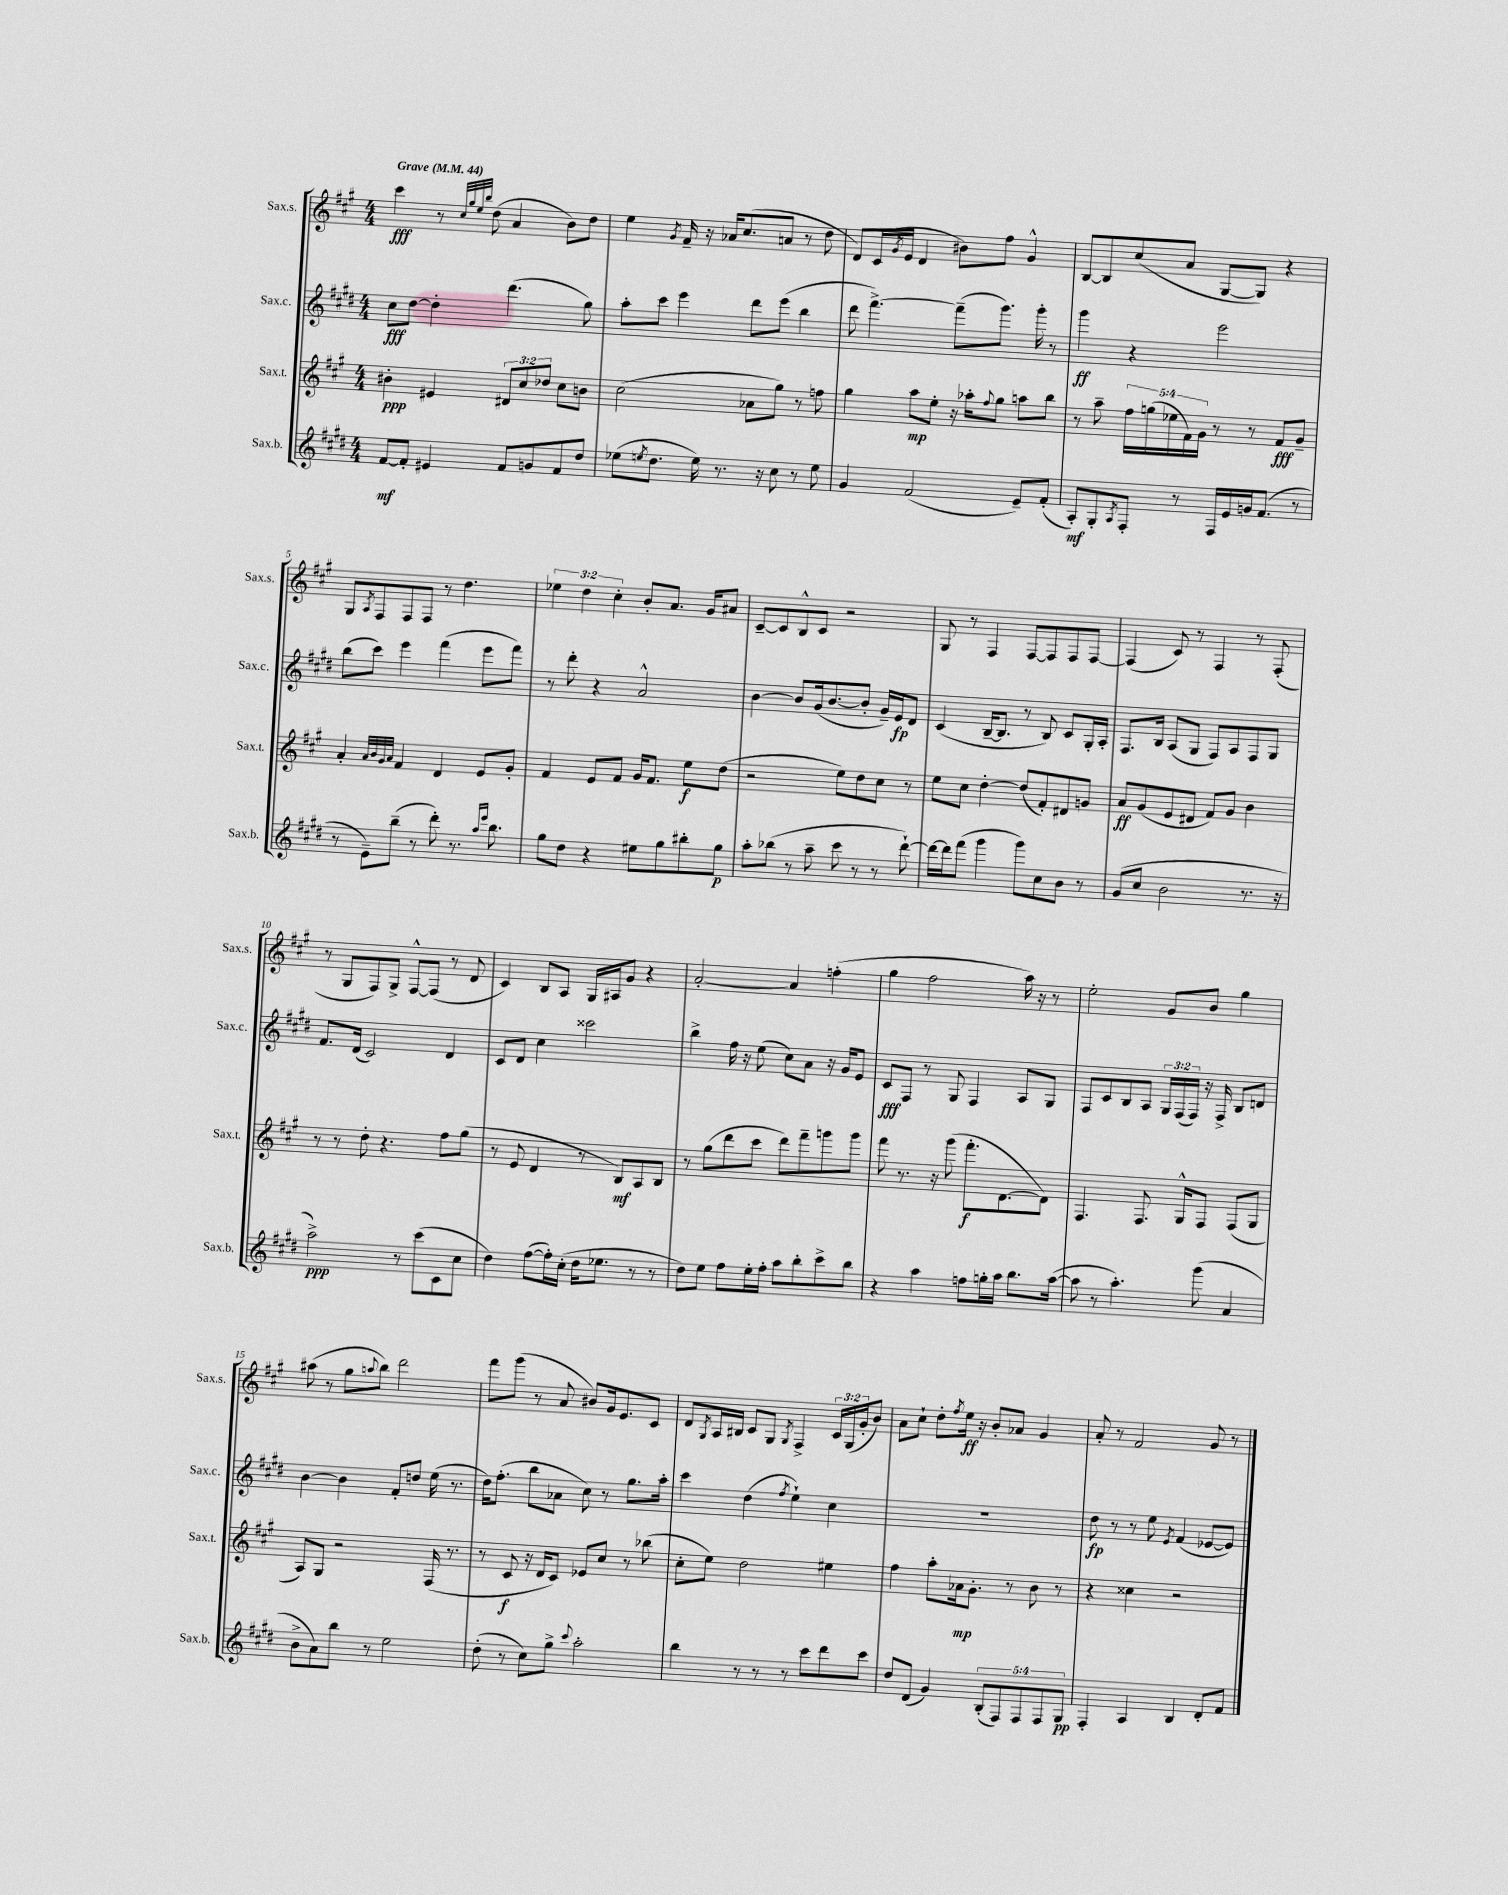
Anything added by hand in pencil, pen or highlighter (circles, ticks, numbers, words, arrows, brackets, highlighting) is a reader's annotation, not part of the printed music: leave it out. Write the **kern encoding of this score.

**kern	**dynam	**kern	**dynam	**kern	**dynam	**kern	**dynam
*part4	*part4	*part3	*part3	*part2	*part2	*part1	*part1
*staff4	*staff4	*staff3	*staff3	*staff2	*staff2	*staff1	*staff1
*I"Sax.b.	*	*I"Sax.t.	*	*I"Sax.c.	*	*I"Sax.s.	*
*I'Sax.b.	*	*I'Sax.t.	*	*I'Sax.c.	*	*I'Sax.s.	*
*clefG2	*	*clefG2	*	*clefG2	*	*clefG2	*
*k[f#c#g#d#]	*	*k[f#c#g#]	*	*k[f#c#g#d#]	*	*k[f#c#g#]	*
*M4/4	*	*M4/4	*	*M4/4	*	*M4/4	*
*MM44	*	*MM44	*	*MM44	*	*MM44	*
=1	=1	=1	=1	=1	=1	=1	=1
!	!	!	!	!	!	!LO:TX:a:B:t=Grave	!
[8f#/L	mf	4b#X'\	ppp	8cc#\L	fff	4ccc#\	fff
8f#'/J]	.	.	.	[8dd#\J	.	.	.
4e#X/	.	4e#X/	.	4dd#'\]	.	8r	.
.	.	.	.	.	.	32qqcc#/LLL	.
.	.	.	.	.	.	32qqgg#/	.
.	.	.	.	.	.	32qqee/	.
.	.	.	.	.	.	32qqbb/JJJ	.
.	.	.	.	.	.	(8dd\	.
8f#/L	.	12d#X/L	.	(4.ddd#\	.	4a/	.
.	.	12cc#/	.	.	.	.	.
8gn/	.	.	.	.	.	.	.
.	.	12dd-X/J	.	.	.	.	.
8f#/	.	8cc#\L	.	.	.	8b\L)	.
8dd#/J	.	8bn\J	.	8gg#\)	.	8dd\J	.
=2	=2	=2	=2	=2	=2	=2	=2
(8ee-X\L	.	(2cc#\	.	8aa'\L	.	4ee\	.
8qeen/	.	.	.	.	.	.	.
8.dd#\J	.	.	.	8ccc#\J	.	.	.
.	.	.	.	.	.	8qg#/	.
.	.	.	.	4eee\	.	16f#~/	.
16ee\)	.	.	.	.	.	16r	.
8.r	.	.	.	.	.	16a-X/KL	.
.	.	.	.	.	.	(8.cc#/	.
.	.	8a-X\L	.	8ddd#\L	.	.	.
16r	.	.	.	.	.	.	.
8cc#\	.	8gg#\J)	.	(8eee\J	.	8an/J	.
8r	.	8r	.	4bb\	.	8r	.
8ee\	.	8ffn\	.	.	.	8dd\	.
=3	=3	=3	=3	=3	=3	=3	=3
4g#/	.	4gg#\	.	8ddd#\	.	8d/L)	.
.	.	.	.	[4.fff#^\)	.	(16c#/L	.
.	.	.	.	.	.	8qg#/	.
.	.	.	.	.	.	16e/JJ	.
(2f#/	.	8aa\L	mp	.	.	4d/	.
.	.	8ee'\J	.	.	.	.	.
.	.	16r	.	(8fff#~\L]	.	8b#X\L)	.
.	.	16aa-X'\KL	.	.	.	.	.
.	.	8qqff#/	.	.	.	.	.
.	.	8gg#\J	.	8.ggg#\J)	.	8ff#\J	.
8e~/L)	.	8aan\L	.	.	.	4g#^^/	.
.	.	.	.	16ggg#'\	.	.	.
(8f#'/J	.	8bb\J	.	8r	.	.	.
=4	=4	=4	=4	=4	=4	=4	=4
8A'/L)	mf	8r	.	4ggg#\	ff	[8B/L	.
8G#'/	.	8aa~\	.	.	.	8B/]	.
8qA/	.	.	.	.	.	.	.
8F#'/J	.	20ff#\LL	.	4r	.	(8cc#/	.
.	.	(20ggn\	.	.	.	.	.
.	.	20ee-X\	.	.	.	.	.
8r	.	.	.	.	.	8a/J	.
.	.	20f#\)	.	.	.	.	.
.	.	20g#\JJ	.	.	.	.	.
16F#/LL	.	8r	.	2eee\	.	[8G#/L	.
16e/	.	.	.	.	.	.	.
16gn/J	.	8r	.	.	.	8G#/J])	.
(8.f#/J	.	.	.	.	.	.	.
.	.	8f#/L	fff	.	.	4r	.
8r	.	8g#~/J	.	.	.	.	.
!!LO:LB:g=z
=5	=5	=5	=5	=5	=5	=5	=5
8r	.	4a'/	.	(8bb\L	.	8G#/L	.
.	.	.	.	.	.	8qA/	.
8e~\L)	.	.	.	8ccc#\J)	.	8F#/	.
.	.	32qqa/LLL	.	.	.	.	.
.	.	32qqb/	.	.	.	.	.
.	.	32qqg#/	.	.	.	.	.
.	.	32qqa/JJJ	.	.	.	.	.
(8bb~\J	.	4f#/	.	4eee\	.	8F#/	.
8r	.	.	.	.	.	8F#/J	.
8ddd#'\)	.	4d/	.	(4fff#\	.	8r	.
8.r	.	.	.	.	.	4.dd\	.
.	.	8e/L	.	8eee\L	.	.	.
16qqaa/LL	.	.	.	.	.	.	.
16qqeee/JJ	.	.	.	.	.	.	.
8.bb\	.	.	.	.	.	.	.
.	.	8g#'/J	.	8fff#\J)	.	.	.
=6	=6	=6	=6	=6	=6	=6	=6
8gg#\L	.	4f#/	.	8r	.	6ee-X\	.
8dd#\J	.	.	.	8ddd#'\	.	.	.
.	.	.	.	.	.	6dd\	.
4r	.	8e/L	.	4r	.	.	.
.	.	.	.	.	.	6cc#'\	.
.	.	8f#/J	.	.	.	.	.
8ee#X\L	.	16g#/KL	.	2a^^/	.	8b'/L	.
.	.	8.f#/J	.	.	.	.	.
8gg#\	.	.	.	.	.	8.a/J	.
8bb#X'\	.	8ee\L	f	.	.	.	.
.	.	.	.	.	.	16g#/KL	.
8gg#\J	p	(8dd\J	.	.	.	8a#X/J	.
=7	=7	=7	=7	=7	=7	=7	=7
8aa'\L	.	2r	.	[4b\	.	[8c#~/L	.
(8bb-X\J	.	.	.	.	.	8c#/]	.
8r	.	.	.	8b/L]	.	8B^^/	.
8aa~\	.	.	.	(16g#/k	.	8c#/J	.
.	.	.	.	[8.b/	.	.	.
8ccc#\	.	8ee\L)	.	.	.	2r	.
8r	.	8dd\	.	8b'/J]	.	.	.
8r	.	8cc#\J	.	16g#~/LL)	.	.	.
.	.	.	.	16e/J	fp	.	.
[8ddd#`\)	.	8r	.	8d#/J	.	.	.
=8	=8	=8	=8	=8	=8	=8	=8
16ddd#\LL_	.	8ee\L	.	(4c#/	.	8G#/	.
16ddd#\J]	.	.	.	.	.	.	.
(8fff#\J	.	8cc#\J	.	.	.	8r	.
4ggg#\	.	[4dd'\	.	[16B~/KL	.	4F#/	.
.	.	.	.	8.B/J]	.	.	.
8ggg#\L)	.	(8dd/L]	.	8r	.	[8F#/L	.
8cc#\	.	8f#'/)	.	8B/)	.	8F#/]	.
8b\J	.	8d#X/	.	8c#/L	.	8F#/	.
8r	.	8gn/J	.	16G#'/L	.	[8F#/J	.
.	.	.	.	16A'/JJ	.	.	.
=9	=9	=9	=9	=9	=9	=9	=9
(8g#/L	.	8a/L	ff	8.F#/L	.	(4F#/]	.
8cc#/J	.	(8g#/	.	.	.	.	.
.	.	.	.	16B/Jk	.	.	.
2b\	.	8e/	.	(8A/L	.	8c#/)	.
.	.	8d#X/J	.	8G#/J	.	8r	.
.	.	8f#/L)	.	8F#/L)	.	4F#/	.
.	.	8g#/J	.	8A/	.	.	.
8.r	.	4b\	.	8F#/	.	8r	.
.	.	.	.	8G#/J	.	(8F#'/	.
16r	.	.	.	.	.	.	.
!!LO:LB:g=z
=10	=10	=10	=10	=10	=10	=10	=10
2aa^\)	ppp	8r	.	8.f#/L	.	8r	.
.	.	8r	.	.	.	8G#/L	.
.	.	.	.	(16d#/Jk	.	.	.
.	.	8dd'\	.	2c#/)	.	8F#/)	.
.	.	4.r	.	.	.	8G#^/J	.
8r	.	.	.	.	.	[8F#^^/L	.
(8ccc#\L	.	.	.	.	.	(8F#/J]	.
8c#\	.	8ff#\L	.	4d#/	.	8r	.
8cc#\J	.	(8gg#\J	.	.	.	8d/	.
=11	=11	=11	=11	=11	=11	=11	=11
4dd#\)	.	8r	.	8c#/L	.	4c#/)	.
.	.	8e/	.	8d#/J	.	.	.
([8ff#\L	.	4d/	.	4cc#\	.	8B/L	.
16ff#'\L])	.	.	.	.	.	8A/J	.
(16cc#'\JJ	.	.	.	.	.	.	.
16dd#\KL	.	8r	.	2ccc##X\	.	16G#/LL	.
8.ee-X\J	.	.	.	.	.	16A#X/J	.
.	.	8B/L)	mf	.	.	8g#/J	.
8r	.	8A/	.	.	.	4r	.
8r	.	8B/J	.	.	.	.	.
=12	=12	=12	=12	=12	=12	=12	=12
8dd#\L)	.	8r	.	4bb^\	.	[2a'/	.
8ee\J	.	(8gg#\L	.	.	.	.	.
8ff#\L	.	8ddd\	.	16ff#\	.	.	.
.	.	.	.	16r	.	.	.
16ee'\L	.	8ccc#\J	.	(8ee\	.	.	.
16ff#'\JJ	.	.	.	.	.	.	.
8aa\L	.	8ddd\L)	.	8cc#\L)	.	4a/]	.
8bb'\	.	8fff#~\	.	8a\J	.	.	.
8ccc#^\	.	8gggn\	.	16r	.	(4ffn'\	.
.	.	.	.	16g#/KL	.	.	.
8bb\J	.	8ggg\J	.	8e/J	.	.	.
=13	=13	=13	=13	=13	=13	=13	=13
4r	.	8fff#\	.	8c#/L	fff	4gg#\	.
.	.	8.r	.	8F#/J	.	.	.
4aa\	.	.	.	8r	.	2ff#\	.
.	.	16r	.	.	.	.	.
.	.	(8ggg#\	.	8G#/	.	.	.
8ffn\L	.	8.fff#'\L	f	4F#/	.	.	.
16ggn'\L	.	.	.	.	.	.	.
16aa\JJ	.	[8.d\	.	.	.	.	.
8.bb\L	.	.	.	8A/L	.	16aa\)	.
.	.	.	.	.	.	16r	.
.	.	8d\J])	.	8G#/J	.	8r	.
([16aa\Jk	.	.	.	.	.	.	.
=14	=14	=14	=14	=14	=14	=14	=14
8aa\]	.	4.F#/	.	8F#/L	.	2ee'\	.
8r	.	.	.	8c#/	.	.	.
4.aa'\)	.	.	.	8B/	.	.	.
.	.	8.F#/	.	8A/J	.	.	.
.	.	.	.	24G#/LL	.	8g#/L	.
.	.	.	.	(24F#/	.	.	.
.	.	16G#^^/KL	.	.	.	.	.
.	.	.	.	24F#/JJ)	.	.	.
(8ggg#\	.	8F#/J	.	16r	.	8b/J	.
.	.	.	.	16F#^/	.	.	.
4a/	.	(8F#/L	.	8B/L	.	4gg#\	.
.	.	8G#/J	.	8dn/J	.	.	.
!!LO:LB:g=z
=15	=15	=15	=15	=15	=15	=15	=15
8b^\L	.	8A/L)	.	[4b\	.	(8aa#X\	.
8a\)	.	8G#/J	.	.	.	8r	.
8bb\J	.	2r	.	4b\]	.	8gg#\L	.
.	.	.	.	.	.	8qqaan/	.
8r	.	.	.	.	.	8bb\J)	.
2ee\	.	.	.	8f#'/L	.	2ddd\	.
.	.	.	.	8ddn/J	.	.	.
.	.	(16F#/	.	(16ee\	.	.	.
.	.	8.r	.	8.r	.	.	.
=16	=16	=16	=16	=16	=16	=16	=16
(8dd#'\	.	8r	.	16dd#\KL)	.	8fff#\L	.
.	.	.	.	(8.ff#'\J	.	.	.
8r	.	8c#/	f	.	.	(8ggg#\J	.
8cc#\L)	.	16r	.	8bb\L	.	8r	.
.	.	16d/KL	.	.	.	.	.
8gg#^\J	.	8c#/J)	.	8a-X\J	.	8a/	.
8qqccc#/	.	.	.	.	.	.	.
2aa'\	.	8e-X/L	.	8cc#\)	.	8b#X/L)	.
.	.	8cc#/J	.	8r	.	16g#/k	.
.	.	.	.	.	.	8.e/	.
.	.	8r	.	8.gg#\L	.	.	.
.	.	(8bb-X\	.	.	.	8c#/J	.
.	.	.	.	16aa'\Jk	.	.	.
=17	=17	=17	=17	=17	=17	=17	=17
4bb\	.	8cc#'\L	.	4ccc#\	.	8d/L	.
.	.	.	.	.	.	8qG#/	.
.	.	8ee\J)	.	.	.	16A/L	.
.	.	.	.	.	.	16B#X/JJ	.
8r	.	2dd\	.	(4dd#\	.	8c#/L	.
8r	.	.	.	.	.	8G#/J	.
.	.	.	.	8qff#/	.	8qG#/	.
8r	.	.	.	4ee`\)	.	4F#^/	.
8ccc#\L	.	.	.	.	.	.	.
8ddd#\	.	4ee#X\	.	4cc#\	.	24c#/LL	.
.	.	.	.	.	.	(24G#/	.
.	.	.	.	.	.	24g#'/J	.
8ccc#\J	.	.	.	.	.	8b/J)	.
=18	=18	=18	=18	=18	=18	=18	=18
8dd#/L	.	4ff#\	.	1r	.	8a\L	.
(8d#/J	.	.	.	.	.	8cc#`\J	.
4g#/)	.	8aa'\L	.	.	.	8dd'\L	.
.	.	.	.	.	.	8qff#/	.
.	.	16a-X\k	mp	.	.	16ee\Jk	ff
.	.	8.g#'\J	.	.	.	16r	.
(10B'/L	.	.	.	.	.	8b'/L	.
10F#/)	.	.	.	.	.	.	.
.	.	8r	.	.	.	8a-X/J	.
10F#/	.	.	.	.	.	.	.
.	.	8b\	.	.	.	4g#/	.
10F#/	.	.	.	.	.	.	.
.	.	8r	.	.	.	.	.
10G#/J	pp	.	.	.	.	.	.
=19	=19	=19	=19	=19	=19	=19	=19
4F#'/	.	4r	.	8dd#\	fp	8a'/	.
.	.	.	.	8r	.	8r	.
4A/	.	4cc##X\	.	8r	.	2f#/	.
.	.	.	.	8ee\	.	.	.
.	.	.	.	8qe/	.	.	.
4B/	.	2r	.	(4f#/	.	.	.
8d#'/L	.	.	.	[8e-X/L	.	8g#/	.
8f#/J	.	.	.	8e-/J])	.	8r	.
==	==	==	==	==	==	==	==
*-	*-	*-	*-	*-	*-	*-	*-
